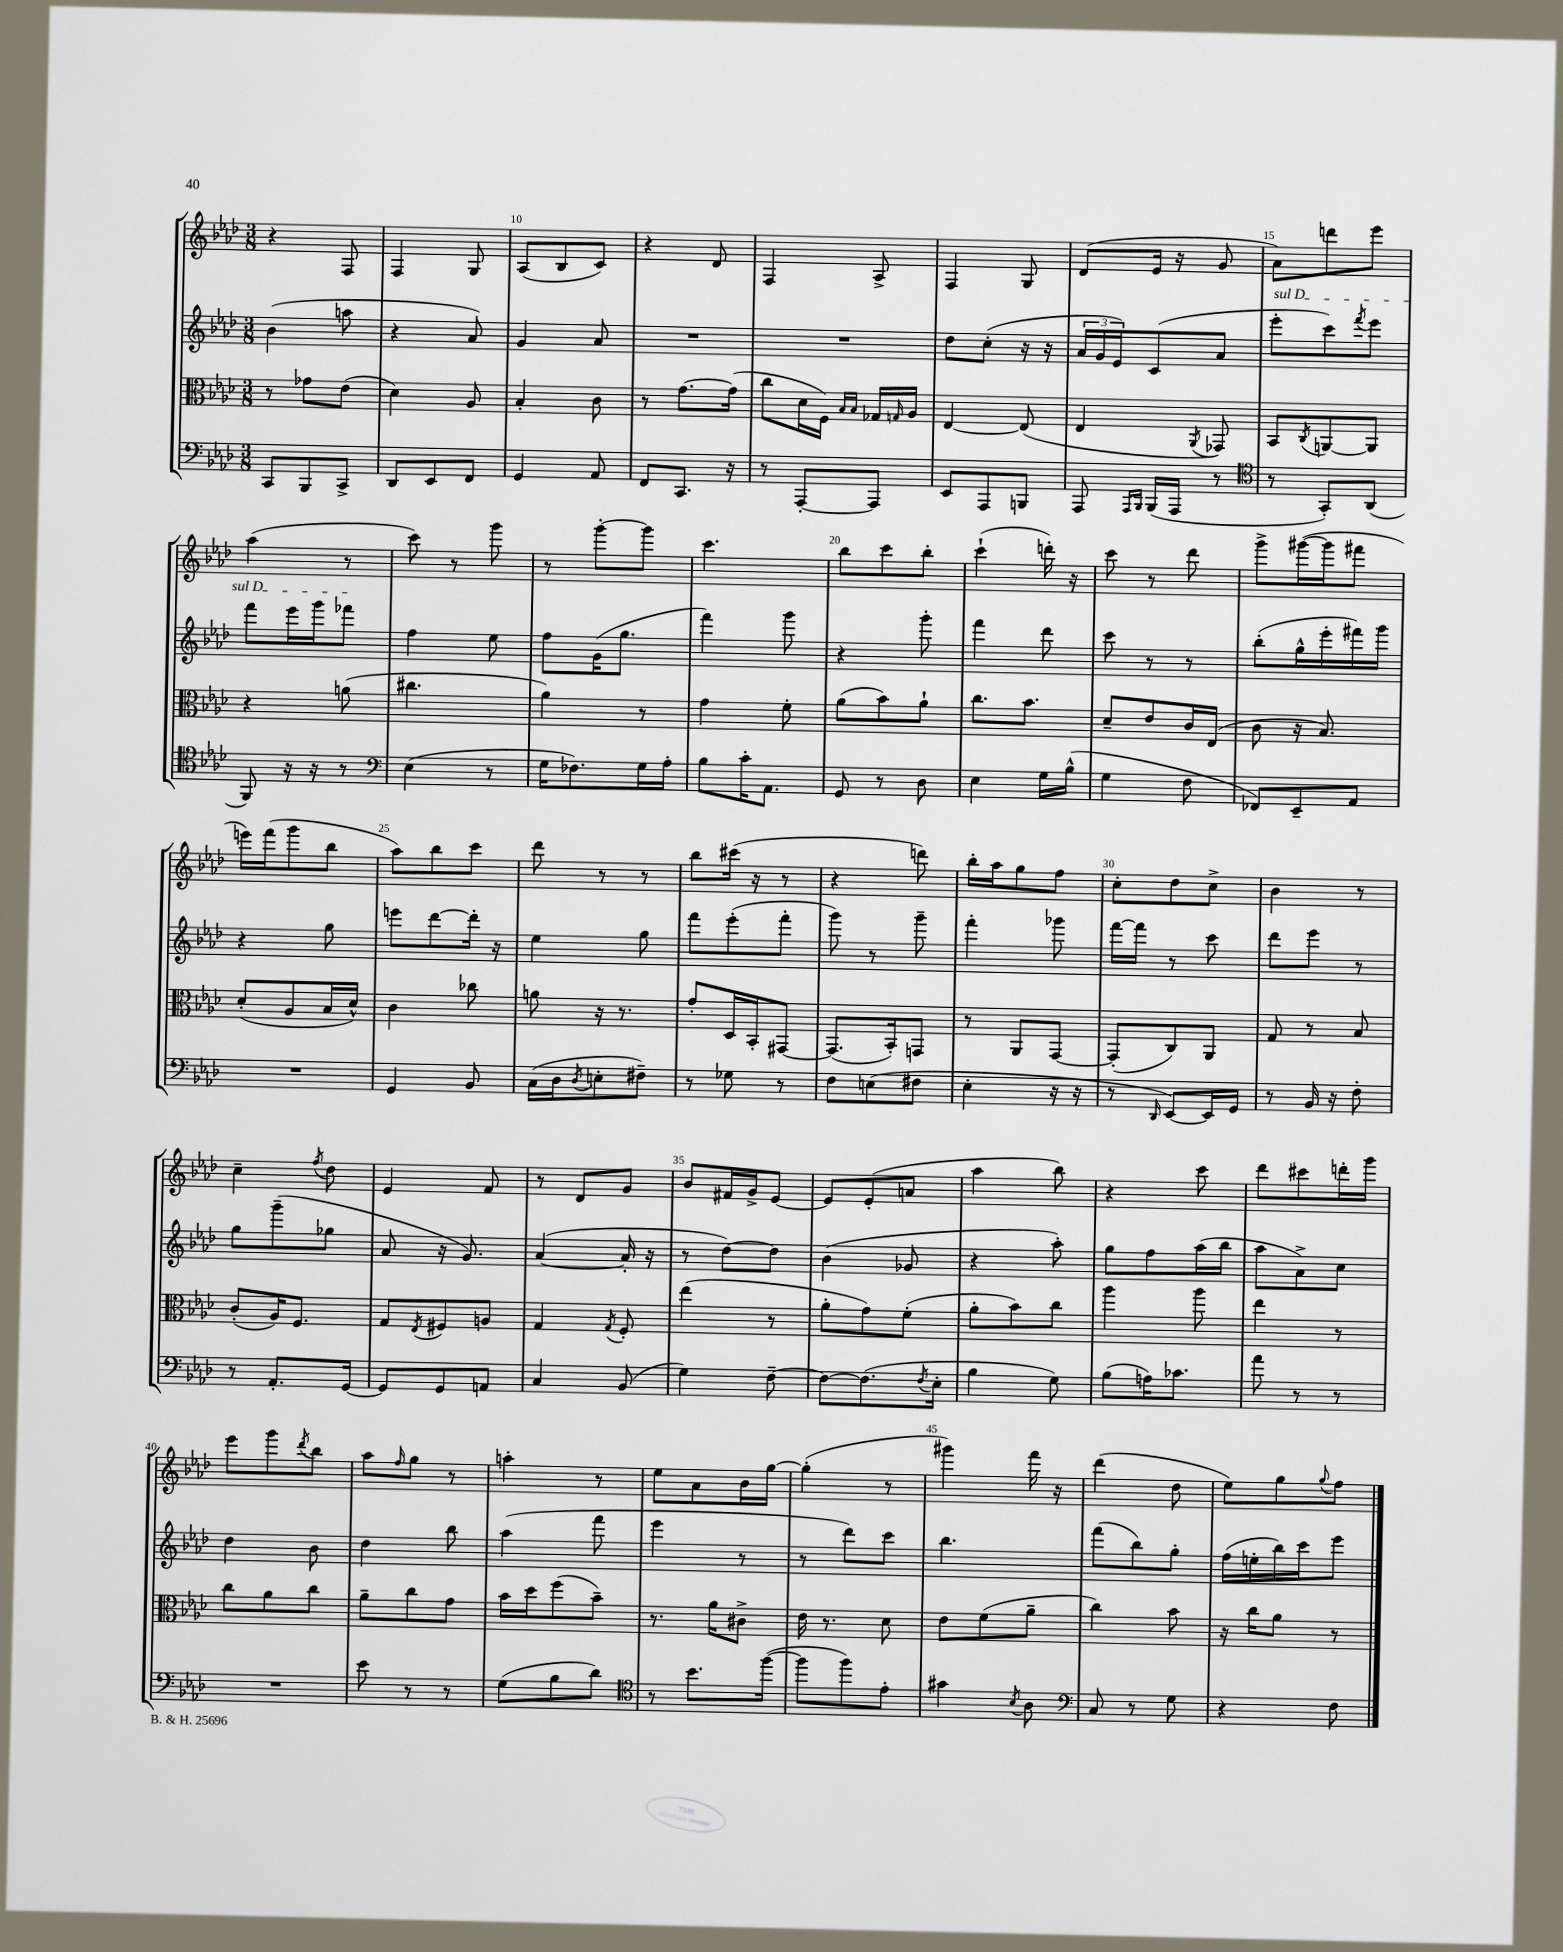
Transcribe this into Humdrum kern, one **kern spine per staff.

**kern	**kern	**kern	**kern
*staff4	*staff3	*staff2	*staff1
*clefF4	*clefC3	*clefG2	*clefG2
*k[b-e-a-d-]	*k[b-e-a-d-]	*k[b-e-a-d-]	*k[b-e-a-d-]
*M3/8	*M3/8	*M3/8	*M3/8
8CC	8r	(4b-	4r
8BBB-	8g-	.	.
8CC^	(8e-	8aa	8F
=	=	=	=
8DD-	4d-)	4r	4F
8EE-	.	.	.
8FF	8A-	8a-)	8G
=	=	=	=
4GG	4B-'	4g	(8A-
.	.	.	8B-
8AA-	8c	8a-	8c)
=	=	=	=
8FF	8r	4.r	4r
8.CC	[8.g	.	.
.	.	.	8d-
16r	(16g]	.	.
=	=	=	=
8r	8cc	4.r	4F
[8AAA-'	16d-	.	.
.	16F)	.	.
.	16qqB-	.	.
.	16qqB-	.	.
8AAA-]	16G-	.	8A-^
.	16qqG	.	.
.	16A-	.	.
=	=	=	=
8EE-	[4E-	8dd-	4F
8AAA-	.	(8cc'	.
8BBB	(8E-]	16r	8G
.	.	16r	.
=	=	=	=
8AAA-	4E-	24a-	(8d-
.	.	24g	.
.	.	24e-)	.
16qqAAA-	.	.	.
16qqBBB-	.	.	.
(16BBB-	.	(8c	16e-
16AAA-	.	.	16r
.	8qAA-	.	.
8r	8GG-)	8a-	8g
=	=	=	=
*clefC4	*	*	*
8r	8BB-	8eee-'	8a-)
.	8qC	.	.
8GG')	[8AA	8ccc)	8ddd
.	.	8qfff	.
(8AA-	8AA]	8eee-	8eee-
=	=	=	=
8FF)	4r	8fff	(4aa-
16r	.	16eee-	.
16r	.	16ggg	.
8r	(8a	8fff-	8r
=	=	=	=
*clefF4	*	*	*
(4E-	4.cc#	4ff	8ccc)
.	.	.	8r
8r	.	8ee-	8ggg
=	=	=	=
16G	4a-)	8ff	8r
8.F-)	.	.	.
.	.	(16g	[8ggg'
.	.	8.gg	.
16G	8r	.	8ggg]
16A-'	.	.	.
=	=	=	=
8B-	4g	4fff)	4.ccc
16c'	.	.	.
8.AA-	.	.	.
.	8f'	8ggg	.
=	=	=	=
8GG	(8a-	4r	8bb-
8r	8b-)	.	8ccc
8D-	8a-`	8ggg'	8bb-'
=	=	=	=
4E-	8.cc	4fff	(4ccc`
.	8.b-	.	.
16G	.	8ddd-	16ddd')
(16B-^^	.	.	16r
=	=	=	=
4G	8d-~	8ccc	8ccc
.	8e-	8r	8r
8F	16c	8r	8ddd-
.	(16E-	.	.
=	=	=	=
8FF-)	8c	(8bb-'	8ggg^
8EE-~	16r	16gg^^	([16ggg#
.	8.B-)	16eee-'	16ggg#]
8AA-	.	16fff#)	8fff#
.	.	16ggg	.
=	=	=	=
4.r	(8d-'	4r	16eee)
.	.	.	(16fff
.	8A-	.	8ggg
.	16B-	8gg	8bb-
.	16d-^^)	.	.
=	=	=	=
4GG	4c	8eee	8aa-)
.	.	[8ddd-	8bb-
8BB-	8cc-	16ddd-']	8ccc
.	.	16r	.
=	=	=	=
(16C	8a	4ee-	8ddd-
16D-	.	.	.
8qD-	.	.	.
8E'	16r	.	8r
.	8.r	.	.
8F#~)	.	8gg	8r
=	=	=	=
8r	8g'	8fff	8bb-
8G-	16D-	(8eee-'	(16ccc#
.	16BB-'	.	16r
8r	[8GG#	8fff'	8r
=	=	=	=
8F	(8.GG#]	8ggg)	4r
(8E	.	8r	.
.	16BB-')	.	.
8F#	8GG	8ggg~	8ddd)
=	=	=	=
4E-'	8r	4fff'	16bb-'
.	.	.	16aa-
.	8AA-	.	8gg
16r	[8GG	8ggg-	8ff
16r	.	.	.
=	=	=	=
8r	(8GG']	[16fff	8cc'
.	.	16fff]	.
16qqDD-	.	.	.
[8EE-)	8C)	8r	8dd-
16EE-]	8AA-	8ccc	8cc^
16GG	.	.	.
=	=	=	=
8r	8G	8ddd-	4b-
16BB-	8r	8eee-	.
16r	.	.	.
8F'	8B-	8r	8r
=	=	=	=
8r	(8c'	8gg	4cc~
8.AA-'	16A-)	(8ggg~	.
.	8.F	.	.
.	.	.	8qff
.	.	8gg-	8dd-
[16GG	.	.	.
=	=	=	=
8GG]	8G	8a-	4e-
.	8qE-	.	.
8GG	8F#	16r	.
.	.	8.g)	.
8AA	8A	.	8f
=	=	=	=
4C	4G	([4a-	8r
.	.	.	8d-
.	8qG	.	.
(8BB-	8F'	16a-']	8g
.	.	16r	.
=	=	=	=
4G)	(4ee-	8r	8b-
.	.	[8dd-)	16f#
.	.	.	16g^
[8F~	8r	8dd-]	[8e-
=	=	=	=
8F_	8a-'	(4b-	8e-]
(8.F]	8g)	.	(8e-'
.	(8f'	8g-	8a
8qF	.	.	.
16E-'	.	.	.
=	=	=	=
4B-	8a-'	4r	4aa-
.	8b-)	.	.
8G)	8cc	8aa-')	8bb-)
=	=	=	=
(8B-	4aa-	8gg	4r
16A)	.	8ff	.
8.c-	.	.	.
.	8aa-	(16aa-	8ccc
.	.	16bb-	.
=	=	=	=
8a-	4ee-	8aa-	8ddd-
8r	.	8a-^)	8ccc#
8r	8r	8cc	16ddd'
.	.	.	16ggg
=	=	=	=
4.r	8cc	4dd-	8eee-
.	8a-	.	8ggg
.	.	.	8qddd-
.	8cc	8b-	8bb-
=	=	=	=
8e-	8a-~	4dd-	8aa-
.	.	.	16qqff
8r	8cc	.	8gg
8r	8g	8bb-	8r
=	=	=	=
(8G	16b-	(4aa-	4aa'
.	16dd-	.	.
8B-	(8ff	.	.
8d-)	8b-~)	8fff	8r
=	=	=	=
*clefC4	*	*	*
8r	8.r	4eee-	8ee-
8.b-	.	.	8a-
.	16a-	.	.
.	8c#^	8r	16b-
([16ff	.	.	[16gg
=	=	=	=
8ff]	16e-	8r	(4gg']
.	8.r	.	.
8ff)	.	8ddd-)	.
8e-'	8d-	8ccc	8r
=	=	=	=
4g#	8e-	4.bb-	4ggg#)
.	(8f	.	.
8qB-	.	.	.
8A-	8a-~	.	16fff
.	.	.	16r
=	=	=	=
*clefF4	*	*	*
8C	4cc)	(8fff	(4ddd-
8r	.	8bb-)	.
8G	8b-	8gg'	8dd-
=	=	=	=
4r	16r	(16ff	8ee-)
.	16cc	16ee'	.
.	8a-	16bb-)	8gg
.	.	16ccc	.
.	.	.	8qqgg
8F	8r	8eee-	8ff
==	==	==	==
*-	*-	*-	*-
